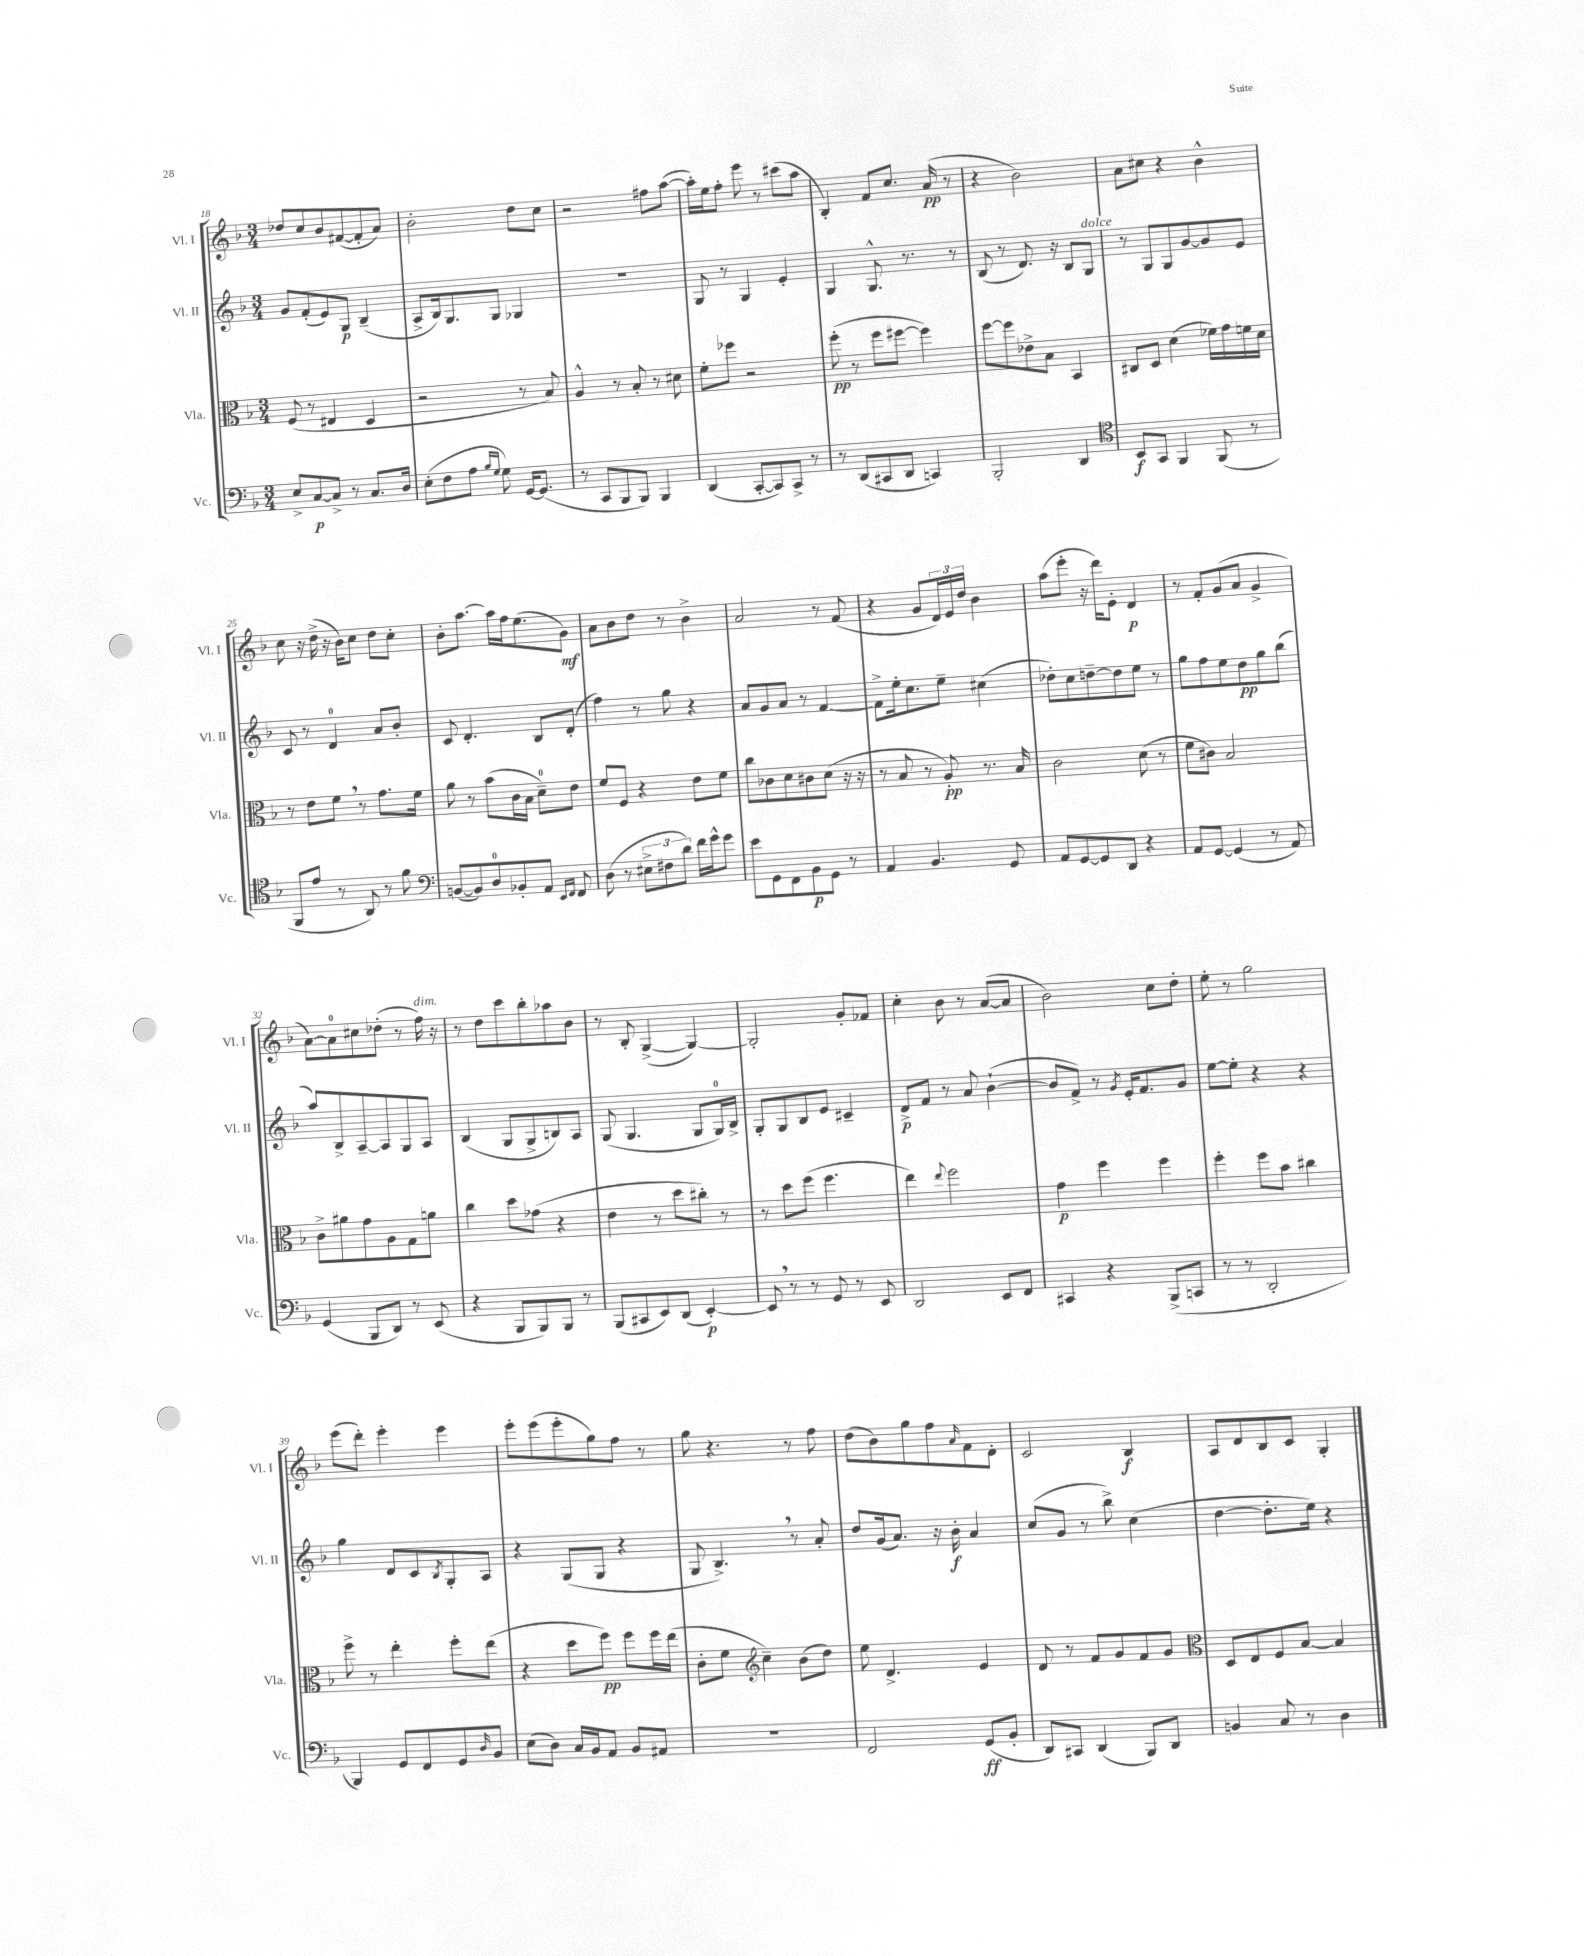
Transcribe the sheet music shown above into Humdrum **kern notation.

**kern	**kern	**kern	**kern
*staff4	*staff3	*staff2	*staff1
*clefF4	*clefC3	*clefG2	*clefG2
*k[b-]	*k[b-]	*k[b-]	*k[b-]
*M3/4	*M3/4	*M3/4	*M3/4
8E^/L	(8F/	8g/L	8dd-/L
[8C/	8r	(8f'/	8cc/
8C^/]J	4E#/	8e/)	8b-/
8r	.	8G/J	([8f#/
8.C/L	4D/	(4B-~/	8f#'/]
.	.	.	8a/J)
16D/Jk	.	.	.
=	=	=	=
(8E'\L	2r	8A^/L	2b-'\
8F\	.	16B-/k)	.
.	.	8.G/	.
8A\J	.	.	.
16qqB-/LL	.	.	.
16qqG/JJ	.	.	.
8G\)	.	8G/J	.
[16GG/LK	8r	4G-/	8dd\L
(8.GG/]J	.	.	.
.	8B-/)	.	8cc\J
=	=	=	=
8r	4A^^/	2.r	2r
8CC/L	.	.	.
8BBB-/	8r	.	.
8BBB-/J)	8B-'/	.	.
4BBB-/	8r	.	8ff#\L
.	8d#\	.	([8aa\J
=	=	=	=
(4DD/	8f'\L	8G/	16aa'\]LL)
.	.	.	16ee\J
.	8ff-\J	8r	8ff'\J
[8CC'/L	2r	4G/	8eee\
8CC/])	.	.	8r
8CC^/J	.	4e'/	(8ccc#\L
8r	.	.	8aa\J
=	=	=	=
8r	(8ff'\	4G/	4B-'/)
(8DD/L	8r	.	.
8CC#/	8ff\L	8.G^^/	8f/L
8DD/J	[8ff#\J	.	8.cc/J
.	.	8.r	.
4CC/)	4ff#\])	.	.
.	.	.	(16a/
.	.	8r	8r
=	=	=	=
2BBB-'/	[8ff\L	(8B-/	4r
.	8ff\]	8r	.
.	8e-^\	8.d/)	2b-\)
.	8B-\J	.	.
.	.	16r	.
4DD/	4BB-/	8B-/L	.
.	.	8G/J	.
=	=	=	=
*clefC4	*	*	*
8BB-/L	8C#/L	8r	8a\L
8GG/J	8D/J	8G/L	8cc#\J
4FF/	(4d\	8G/	4r
.	.	[8g/	.
(8FF/	16f-\LL)	8g/]	4b-^^\
.	16g\	.	.
8r	16f\	8e/J	.
.	16d\JJ	.	.
=	=	=	=
8FF/L	8r	8c/	8cc\
8e/J	8e\L	8r	16r
.	.	.	(16dd^\
8r	8f\J	4d/	16r
.	.	.	16b-\LK)
8AA/)	8r	.	8cc\J
8r	8.g\L	8a/L	8dd\L
8f\	.	8b-'/J	8cc'\J
.	16f\Jk	.	.
=	=	=	=
*clefF4	*	*	*
([8BB/L	8a\	8c/	8b-'\L
8BB/])	8r	4.d'/	[8.aa\J
8D/	(8b-\L	.	.
.	.	.	16aa\]LL
8BB-'/	16c\L	.	16ff\J
.	16B-\JJ	.	(8.ee\
8AA/J	8d~\L)	8B-/L	.
16qqEE/LL	.	.	.
16qqFF/JJ	.	.	.
8FF/	8e\J	(8d'/J	8g\J)
=	=	=	=
(8D\	8f/L	4ff\)	8a\L
8r	8F/J	.	8b-\
12E#^\L	4r	8r	8dd\J
12F#\	.	.	.
.	.	8gg\	8r
12d\J)	.	.	.
16f\LL	8e\L	4r	4b-^\
16g^^\J	.	.	.
8g\J	8f\J	.	.
=	=	=	=
8e\L	8cc\L	8a/L	2a/
8GG\	8c-\	8g/	.
8FF\	8d\	8a/J	.
8BB-\	8c#\	8r	.
8GG\J	(8d\J	[4f/	8r
8r	16r	.	(8f/
.	16r	.	.
=	=	=	=
4AA/	8r	8f^\]L	4r
.	8B-/	16ee'\k	.
.	.	8.cc\	.
4.BB-/	8r	.	8g/L
.	8A'/)	8ee~\J	24d/L)
.	.	.	24e/
.	.	.	24dd/JJ
.	8.r	(4cc#\	4b-\
8GG/	.	.	.
.	16B-/	.	.
=	=	=	=
8AA/L	2c\	8dd-'\L)	(8aa\L
[8GG/	.	8cc\	8eee'\J
8GG/]	.	[8dd~\	16r
.	.	.	16ddd\LK)
8DD/J	.	8dd\]	8e'\J
4r	(8d\	8ee\J	4d/
.	8r	8r	.
=	=	=	=
8AA/L	8f\L	8gg\L	8r
[8GG/J	8c#\J)	8ff\	8f'/L
(4GG/]	2B-/	8ee\	(8g/
.	.	8dd\	8a/J
8r	.	8gg\	4g^/
8AA/)	.	(8bb-\J	.
=	=	=	=
(4GG/	8c^\L	8aa/L)	[8a\L)
.	8a#\	8B-^/	8a\]
8BBB-/L	8g\	[8A~/	8cc#\
8DD/J)	8A\	8A/]	(8dd-'\J
8r	8G\	8G/	8r
(8EE/	8a\J	8A/J	16ff\)
.	.	.	16r
=	=	=	=
4r	4cc\	(4B-/	8r
.	.	.	8dd\L
8BBB-/L	8dd\L	8G/L	8ccc\
8BBB-/)	(8g-\J	8G^/	8bb-'\
8BBB-/J	4r	8B/)	8aa-\
8r	.	8A/J	8b-\J
=	=	=	=
(8BBB-/L	4e\	(8G/	8r
8CC#/	.	4.G/	8B-'/
8EE/)	8r	.	([4G^/
(8DD/J	8dd\L	.	.
[4EE'/)	8cc#'\J)	8G/L	4G/_)
.	8r	16G/L)	.
.	.	16B-^/JJ	.
=	=	=	=
8EE/]	8r	8G'/L	2G'/]
8r	8dd\L	8G/	.
8r	(8ff\J	8B-/	.
8GG/	4.ff\	8e/J	.
8r	.	4c#~/	8g'/L
8EE/	.	.	8f-/J
=	=	=	=
2DD/	4ee\)	8d^/L	4cc'\
.	.	8f/J	.
.	8qqee/	.	.
.	2ff\	8r	8b-\
.	.	8a/	8r
8EE/L	.	([4b-`\	([8a/L
8FF/J	.	.	8a/]J
=	=	=	=
4CC#/	4g\	8b-/]L	2b-\)
.	.	8f^/J)	.
4r	4ff\	8r	.
.	.	8qg/	.
.	.	16e'/LK	.
.	.	8.f/	.
(8BBB-^/L	4ff\	.	8cc\L
8CC/J	.	8g/J	8dd'\J
=	=	=	=
8r	4ff'\	[8ee\L	8ee'\
8r	.	8ee'\]J	8r
2DD'/	8ff\L	4r	2gg\
.	8b-\J	.	.
.	4cc#\	4r	.
=	=	=	=
4BBB-/)	8ff^\	4gg\	(8eee\L
.	8r	.	8ddd'\J)
8GG/L	4ee'\	8d/L	4eee'\
8FF/	.	8c/	.
.	.	8qB-/	.
8GG/	8ff'\L	8G'/	4eee\
16qqD/	.	.	.
8BB-/J	(8ee\J	8A/J	.
=	=	=	=
(8E\L	4r	4r	8eee'\L
8D\J)	.	.	(8eee\
16C/LL	8dd\L	(8G/L	8eee'\
16BB-/J	.	.	.
8AA/J	8ff\J)	8G/J	8gg\)
8BB-/L	8ff\L	4r	8ff\J
8AA#/J	16ff\L	.	8r
.	(16ee\JJ	.	.
=	=	=	=
2.r	8c'\L	8G/	8gg\
.	8f\J	4.B-^/)	4.r
*	*clefG2	*	*
.	4cc~\)	.	.
.	(8b-\L	8r	8r
.	8dd\J)	8a'/	8ff\
=	=	=	=
2FF/	8ee\	8dd/L	(8dd\L
.	4.d^/	(16g/k	8b-\)
.	.	8.a/J)	.
.	.	.	8gg\
.	.	16r	8ff\
.	.	16b-'\	.
.	.	.	16qqa/
(8GG/L	4e/	4a/	8f\
8BB-'/J	.	.	8d'\J
=	=	=	=
8DD/L)	8d/	(8cc/L	2c/
8CC#/J	8r	8g/J	.
(4DD/	8f/L	8r	.
.	8g/	8bb-^\)	.
8BBB-/L)	8f/	(4cc\	4B-/
8DD/J	8g/J	.	.
=	=	=	=
*	*clefC3	*	*
4BB/	8D/L	[4dd\	8A/L
.	8E/	.	8d/
8C/	8F/	8.dd'\]L	8B-/
8r	[8B-/J	.	8c/J
.	.	16ee\Jk)	.
4D\	4B-/]	4r	4G'/
==	==	==	==
*-	*-	*-	*-
